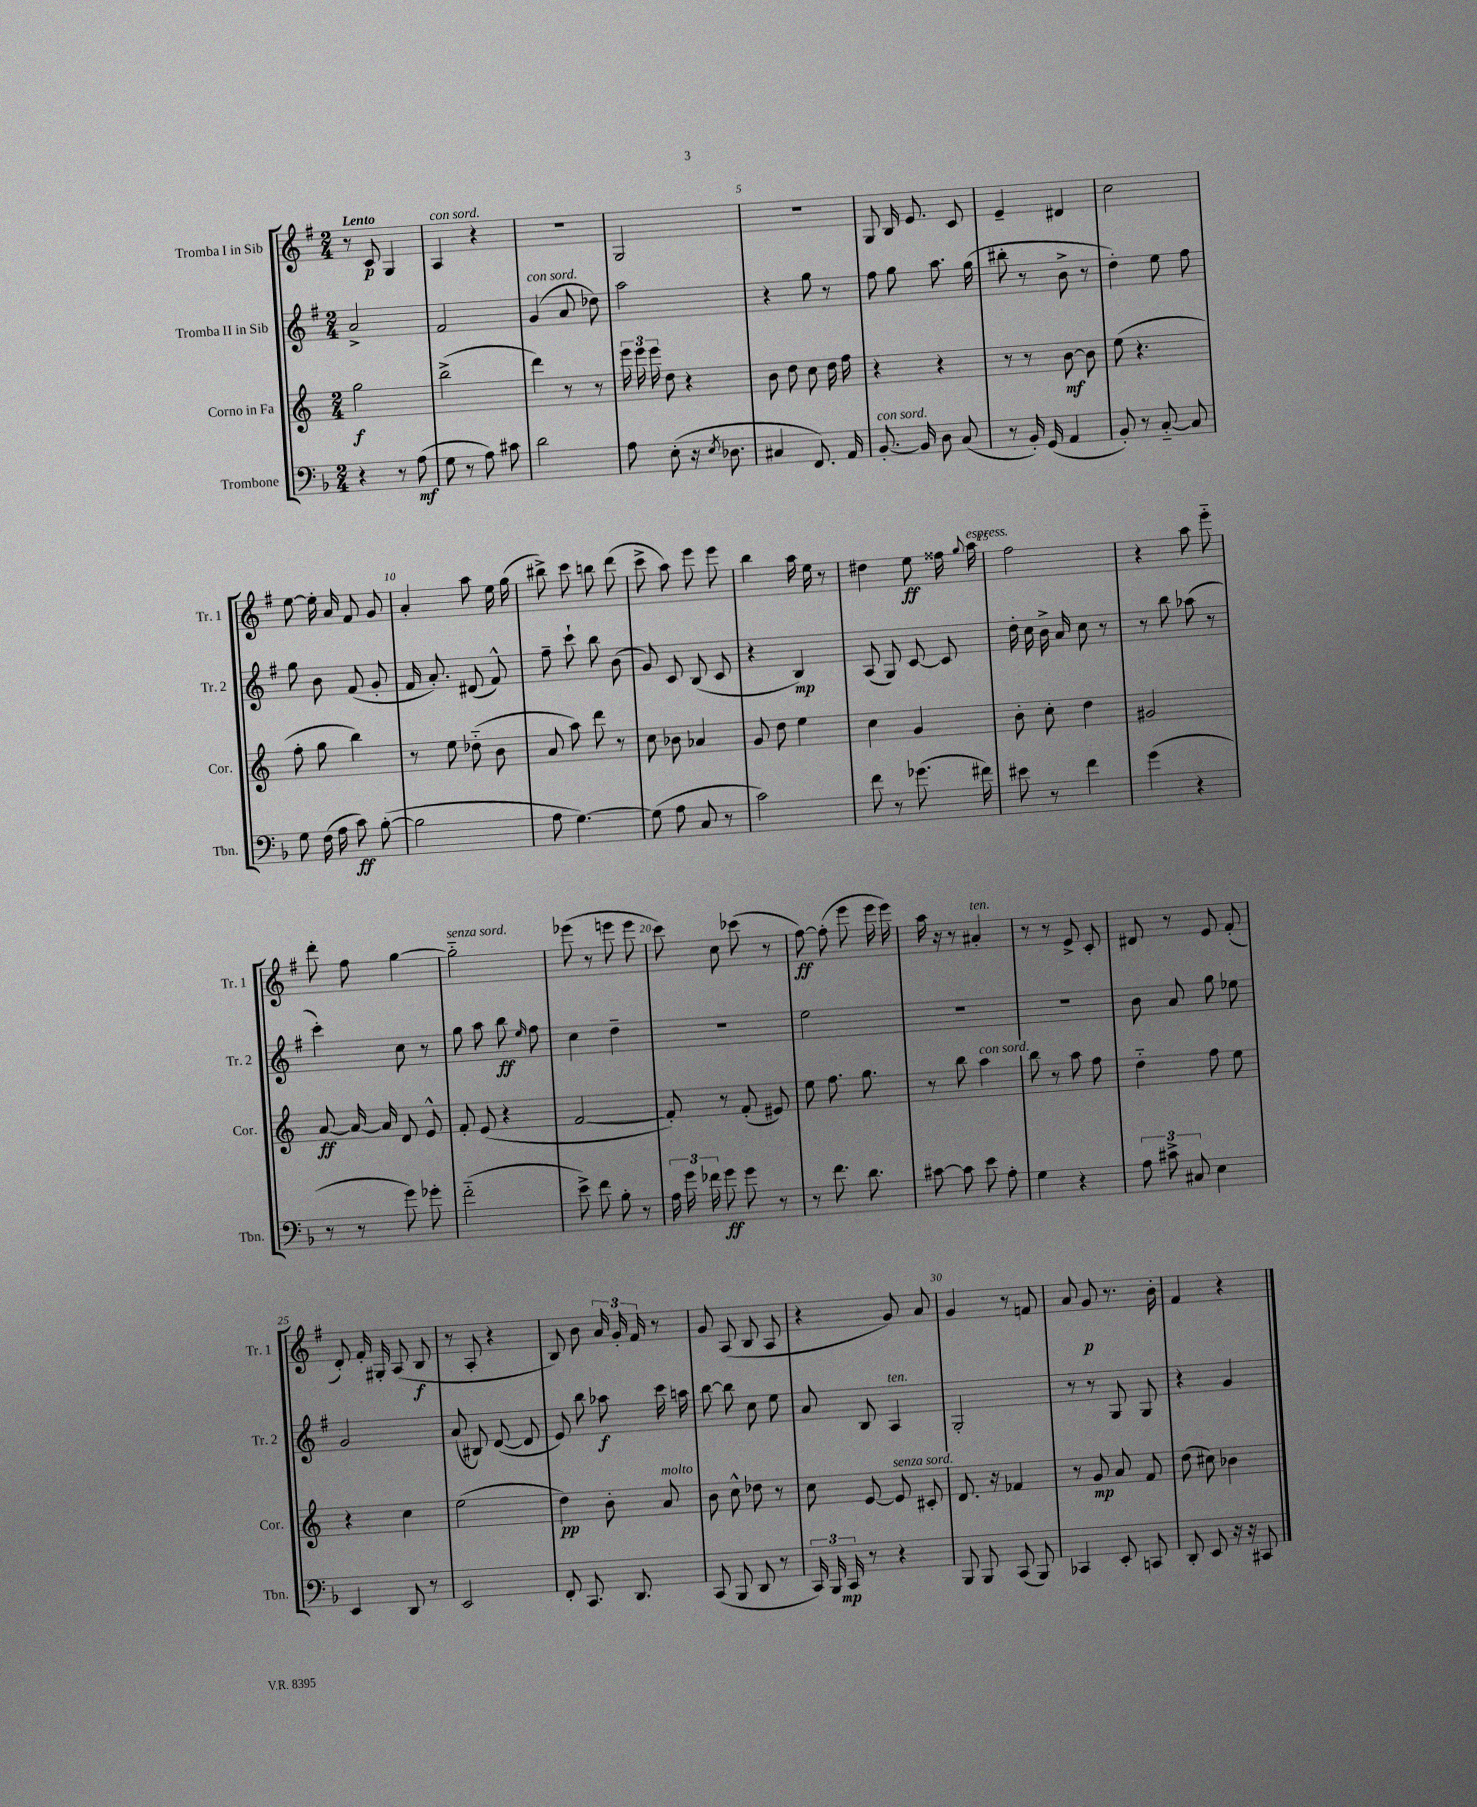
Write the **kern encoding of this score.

**kern	**kern	**kern	**kern
*staff4	*staff3	*staff2	*staff1
*clefF4	*clefG2	*clefG2	*clefG2
*k[b-]	*k[]	*k[f#]	*k[f#]
*M2/4	*M2/4	*M2/4	*M2/4
4r	2gg	2a^	8r
.	.	.	8c
8r	.	.	4G
(8A	.	.	.
=	=	=	=
8G	(2bb^	2f#	4A
8r	.	.	.
8A)	.	.	4r
8c#	.	.	.
=	=	=	=
2d	4ddd)	(4g	2r
.	8r	8a	.
.	8r	8dd-)	.
=	=	=	=
8A	24eee	2aa	2G
.	24eee	.	.
.	24eee	.	.
(8E'	8dd	.	.
16r	4r	.	.
8qE	.	.	.
8.D-	.	.	.
=	=	=	=
4C#	8b	4r	2r
.	8dd	.	.
8.FF)	8cc	8gg	.
.	16dd	8r	.
16AA	16ff	.	.
=	=	=	=
[8.BB-'	4r	8ff#	8G
.	.	8gg	16B
16BB-]	.	.	8.e
8D	4r	8.aa	.
(8C	.	.	8c
.	.	(16gg	.
=	=	=	=
8r	8r	8bb#'	4e~
16BB-')	8r	8r	.
(16GG	.	.	.
4AA	[8b	8b^	4d#
.	8b]	8r	.
=	=	=	=
8BB-')	(8ee	4dd')	2cc
8r	4.r	.	.
[8C'~	.	8ee	.
8C]	.	8ff#	.
=	=	=	=
8G	8ff'	8gg	[8ee
(16F	8gg	8b	16ee']
16A	.	.	16a
8c)	4bb)	(8f#	8f#
([8B-'	.	8g'	8g
=	=	=	=
2B-]	8r	16f#	4a'
.	.	8.a')	.
.	8ee	.	.
.	(8dd-'~	(8d#	8aa
.	8b	8f#^^)	16ee
.	.	.	(16gg
=	=	=	=
8A	8a	8ff#~	8bb#^)
[4.G)	8aa)	8ccc`	8ccc
.	8ddd	8bb	8bb
.	8r	(8b	(8ddd
=	=	=	=
(8G]	8cc	8g)	8ccc^
8A	8b-	8c	8aa)
8C	4a-	(8B	8eee
8r	.	8c	8eee
=	=	=	=
2c)	8g	4r	4bb
.	8dd	.	.
.	4ee	4B)	16aa
.	.	.	16ee
.	.	.	8r
=	=	=	=
8f	4cc	(8A	4dd#
8r	.	8G)	.
(8.g-	4g	[8c	8ee
.	.	8c]	16ff##
.	.	.	8qqgg
16f#)	.	.	16aa
=	=	=	=
8e#	8b'	16dd'	2ff#
.	.	16cc	.
8r	8cc'	16b^	.
.	.	16a	.
4f	4dd	8cc	.
.	.	8r	.
=	=	=	=
(4g	2g#	8r	4r
.	.	8bb	.
4r	.	(8aa-	8aa
.	.	8r	8eee'~
=	=	=	=
8r	[8a	4ccc')	8ddd'
8r	16a_	.	8ff#
.	16a]	.	.
8g)	8d	8cc	[4gg
8g-'	8e^^	8r	.
=	=	=	=
(2f'~	8f'	8gg	2gg'~]
.	(8e	8aa	.
.	4r	8bb	.
.	.	16qqee	.
.	.	8ff#	.
=	=	=	=
8e^)	[2f	4cc	(8eee-
8f	.	.	8r
8B-'	.	4dd~	8eee
8r	.	.	8eee
=	=	=	=
24A	8f'])	2r	8ccc)
24g	.	.	.
24f-	.	.	.
8g	8r	.	8cc
8g	(8f'	.	(8ccc-
8r	8e#)	.	8r
=	=	=	=
8r	8ee	2ee	[8ff#)
8.f	8.ff	.	(8ff#']
.	.	.	8eee
8.d	8.gg	.	.
.	.	.	16eee
.	.	.	16eee)
=	=	=	=
[8c#	8r	2r	16aa
.	.	.	16r
8c#]	8bb	.	8r
8e	4aa	.	4a#'
8A'	.	.	.
=	=	=	=
4G	8bb	2r	8r
.	8r	.	8r
4r	8aa	.	8e^
.	8ff	.	8c'
=	=	=	=
12A	4dd'~	8b	8d#
12c#^	.	.	.
.	.	8a	8r
12C#	.	.	.
4E	8ff	8gg	8e
.	8ee	8ee-	(8f#'
=	=	=	=
4EE	4r	2g	8d')
.	.	.	16f#'
.	.	.	16G#'
8DD	4cc	.	(8A
8r	.	.	8B
=	=	=	=
2EE	(2ee	(8a	8r
.	.	8B#)	8A'
.	.	([8d	4r
.	.	8d]	.
=	=	=	=
8FF'	4dd)	8e)	8B)
8.CC	.	8bb	8b
.	8b'	8aa-	24a
.	.	.	24g'
8.DD	.	.	.
.	.	.	24f#
.	8a	16ccc	8r
.	.	16aa	.
=	=	=	=
(8CC	8b	[8bb	8g
8BBB-	8cc^^	8bb]	(8A
8DD	8dd-	8cc	8B
8r	8r	8ee	8A
=	=	=	=
24CC)	8cc	8a	4r
24BBB-	.	.	.
24CC	.	.	.
8r	[8e	8B	.
4r	8e]	4A	8g)
.	8c#'	.	8a
=	=	=	=
8BBB-	8.d	2G'	4g
8BBB-	.	.	.
.	16r	.	.
(8CC	4f-	.	8r
8BBB-)	.	.	8f
=	=	=	=
4CC-	8r	8r	8a
.	8g	8r	8g
8EE'	8a	8G	8.r
8CC	8f	8G	.
.	.	.	16b'
=	=	=	=
8DD'	(8dd	4r	4f#
8EE	8cc#)	.	.
16r	4b-	4g	4r
16r	.	.	.
8CC#	.	.	.
==	==	==	==
*-	*-	*-	*-
